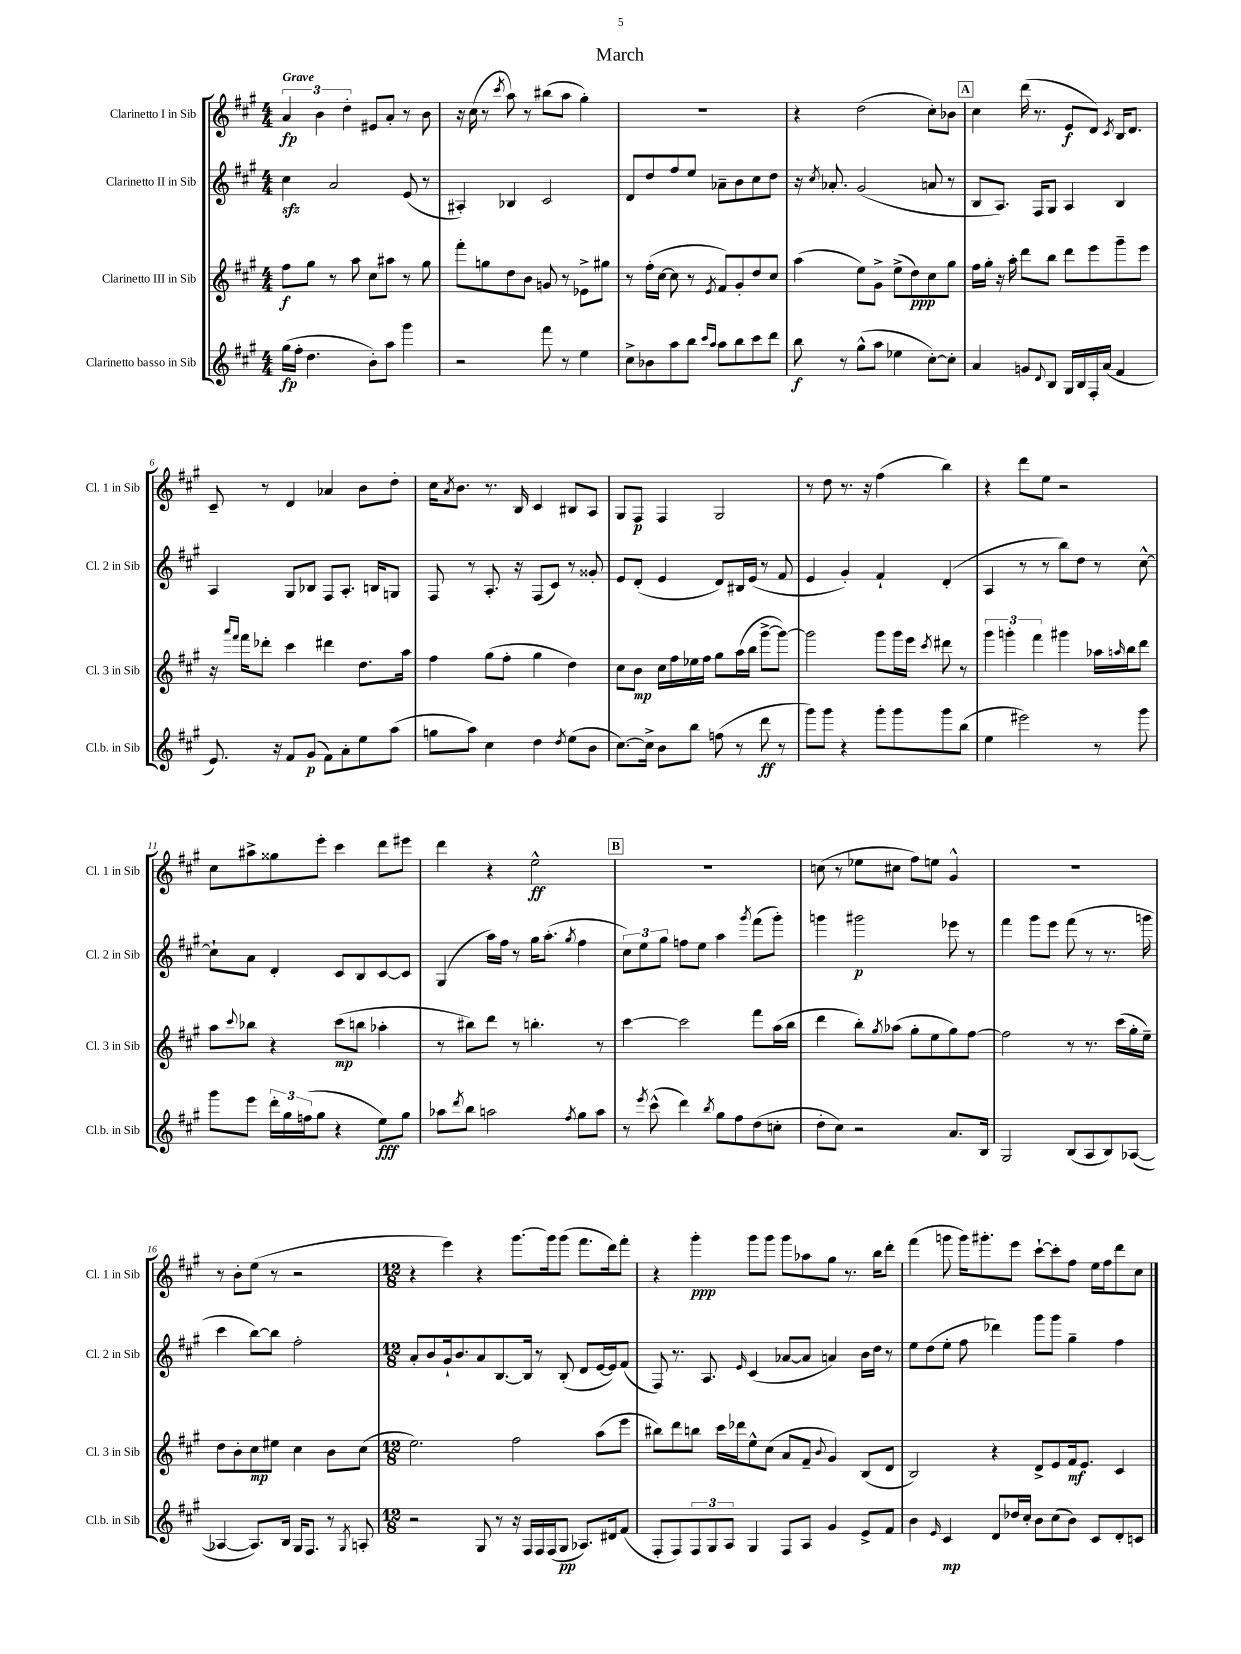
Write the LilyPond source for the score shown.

\header { title = "March" }
<<
\new StaffGroup <<
\new Staff = "s0" \with { instrumentName = "Clarinetto I in Sib" shortInstrumentName = "Cl. 1 in Sib" } {
    \clef treble \key a \major \numericTimeSignature \time 4/4 \tempo "Grave"
    \tuplet 3/2 { a'4\fp b'4 d''4-. } eis'8 a'8-. r8 b'8 |
    r16 cis''16( r8 \acciaccatura { cis'''8 } a''8) r8 bis''8( a''8 gis''4-.) |
    R1 |
    r4 d''2( cis''8-.) bes'8 |
    \mark \markup { \box "A" } cis''4 d'''16( r8. e'8\f d'8) \acciaccatura { cis'8 } b16 d'8. |
    cis'8-- r8 d'4 aes'4 b'8 d''8-. |
    cis''16 \acciaccatura { a'8 } b'8. r8. b16 cis'4 bis8 a8 |
    gis8 fis8\p fis4 gis2 |
    r8 d''8 r8. r16 fis''4( b''4) |
    r4 d'''8 e''8 r2 |
    cis''8 ais''8-> gisis''8 e'''8-. cis'''4 d'''8 eis'''8 |
    d'''4 r4 e''2-^\ff |
    \mark \markup { \box "B" } R1 |
    c''8( r8 ees''8 cis''8 fis''8) e''8 gis'4-^ |
    R1 |
    r8 b'8-. e''8( r8 r2 |
    \numericTimeSignature \time 12/8 r4 e'''4) r4 gis'''8.~ gis'''16 gis'''8( fis'''8. d'''16) fis'''8-. |
    r4 gis'''4-.\ppp gis'''8 gis'''8 gis'''8 aes''8 gis''8 r8. b''16 d'''8-. |
    fis'''4( g'''8 g'''16) gis'''8.-. e'''8 cis'''8~-! cis'''8-. fis''8 e''16 fis''16 d'''8 cis''8 \bar "|." |
}
\new Staff = "s1" \with { instrumentName = "Clarinetto II in Sib" shortInstrumentName = "Cl. 2 in Sib" } {
    \clef treble \key a \major \numericTimeSignature \time 4/4
    cis''4\sfz a'2 e'8( r8 |
    ais4-.) bes4 cis'2 |
    d'8 d''8 fis''8 e''8 aes'8-- b'8 cis''8 d''8 |
    r16 \acciaccatura { cis''8 } aes'8.-. gis'2( a'8 r8 |
    \mark \markup { \box "A" } b8 a8.) fis16 gis8 a4 b4 |
    a4 gis8 bes8 fis8 a8.-. b16 g8 |
    fis8 r8 a8.-. r16 fis8( cis'8) r8 gisis'8-. |
    e'8 d'8-.( e'4 d'8) bis16 e'16( r8 fis'8 |
    e'4 gis'4-.) fis'4-! d'4-.( |
    a4 r8 r8 b''8) d''8 r8 cis''8~-^ |
    cis''8-! a'8 d'4-. cis'8 b8 cis'8~ cis'8 |
    gis4( a''16) fis''16 r8 gis''16 a''8.-.( \acciaccatura { gis''8 } fis''4 |
    \mark \markup { \box "B" } \tuplet 3/2 { cis''8) e''8 gis''8 } f''8 e''8 a''4 \acciaccatura { gis'''8 } fis'''8( gis'''8-.) |
    g'''4 gis'''2\p ees'''8 r8 |
    fis'''4 gis'''8 e'''8 fis'''8( r8 r8. g'''16 |
    cis'''4 b''8~) b''8 fis''2-. |
    \numericTimeSignature \time 12/8 a'8-. b'8 gis'16-! b'8. a'8 b8.~ b16 r8 b8-.( d'8 e'16~ e'16) fis'8( |
    fis8) r8. a8. \grace { e'16 } cis'4( aes'8~ aes'8 a'4) b'16 d''16 r8 |
    e''8 d''8( e''8-. fis''8 des'''4) gis'''8 gis'''8 gis''4-- fis''4 \bar "|." |
}
\new Staff = "s2" \with { instrumentName = "Clarinetto III in Sib" shortInstrumentName = "Cl. 3 in Sib" } {
    \clef treble \key a \major \numericTimeSignature \time 4/4
    fis''8\f gis''8 r8 a''8 cis''8 ais''8 r8 gis''8 |
    fis'''8-. g''8 d''8 b'8 g'8 r8 ees'8-> gis''8 |
    r8 fis''16-.( cis''16~ cis''8 r8 \acciaccatura { e'8 } fis'8) gis'8-. d''8 cis''8 |
    a''4( e''8) gis'8-> e''8->( d''8\ppp) cis''8 gis''8 |
    \mark \markup { \box "A" } fis''16 gis''16-. r16 a''16-. d'''8 b''8 d'''8 e'''8 gis'''8-- e'''8 |
    r16 \grace { a'''16 fis'''16 } fis'''16 des'''8-. cis'''4 dis'''4 d''8. a''16 |
    fis''4 gis''8( fis''8-. gis''4 d''4) |
    cis''8 b'8\mp cis''16 fis''16 ees''16 fis''16 gis''8 a''16( b''16 gis'''8~-> gis'''8~) |
    gis'''2 gis'''8 gis'''16 e'''16 \acciaccatura { cis'''8 } dis'''8 r8 |
    \tuplet 3/2 { gis'''4 g'''4-. fis'''4 } gis'''4 aes''16 \grace { a''16 } b''16 d'''8 |
    a''8 \appoggiatura { cis'''8 } bes''8 r4 cis'''8\mp( b''8 aes''4-. |
    r8 bis''8) d'''8 r8 b''4.-. r8 |
    \mark \markup { \box "B" } cis'''4~ cis'''2 fis'''8 a''16( b''16 |
    d'''4 b''8-.) \acciaccatura { gis''8 } aes''8( gis''8-. e''8 gis''8) fis''8~ |
    fis''2 r8 r8. cis'''16( gis''16-. e''16--) |
    d''8 b'8-. cis''8\mp eis''8 cis''4 b'8 cis''8( |
    \numericTimeSignature \time 12/8 e''2.) fis''2 a''8( e'''8 |
    bis''8) d'''8 b''8 cis'''16 des'''16 e''8-^ cis''8( a'8 fis'8-- \appoggiatura { b'8 } gis'4) b8( d'8 |
    b2) r4 d'8-> e'8 fis'16\mf e'8. cis'4 \bar "|." |
}
\new Staff = "s3" \with { instrumentName = "Clarinetto basso in Sib" shortInstrumentName = "Cl.b. in Sib" } {
    \clef treble \key a \major \numericTimeSignature \time 4/4
    gis''16\fp( fis''16-. d''4. b'8-.) a''8 gis'''4 |
    r2 fis'''8 r8 e''4 |
    cis''8-> bes'8 a''8 b''8 \grace { cis'''16 a''16 } a''8 b''8 cis'''8 d'''8 |
    b''8\f r8 gis''8-^( a''8 ees''4 cis''8~-.) cis''8-. |
    \mark \markup { \box "A" } a'4 g'8 \appoggiatura { d'8 } b8 gis16 b16 fis16-. a'16( fis'4 |
    e'8.) r16 fis'8 gis'8\p( fis'8) a'8-. e''8 a''8( |
    g''8 a''8) cis''4 d''4 \acciaccatura { d''8 } e''8( b'8 |
    cis''8.~) cis''16-> b'8 b''8 f''8( r8 d'''8\ff r8 |
    gis'''8) gis'''8 r4 gis'''8-. gis'''8 gis'''8 b''8( |
    e''4 eis'''2) r8 gis'''8 |
    gis'''8 e'''8 \tuplet 3/2 { d'''16-. gis''16 f''16( } gis''8 r4 e''8\fff) gis''8 |
    aes''8 \acciaccatura { d'''8 } b''8 a''2 \acciaccatura { fis''8 } gis''8 a''8 |
    \mark \markup { \box "B" } r8 \acciaccatura { e'''8 } cis'''8-^( d'''4) \acciaccatura { b''8 } gis''8 fis''8 d''8( c''8-. |
    d''8-. cis''8) r2 a'8. b16 |
    gis2 b8( a8 b8) aes8~( |
    aes4~ aes8.) b16 gis16 fis8. r8 \acciaccatura { gis8 } a8-. |
    \numericTimeSignature \time 12/8 r2 gis8 r8 r16 fis16 fis16 fis16( gis8\pp aes8.) dis'16 fis'8( |
    fis8-. fis8) \tuplet 3/2 { fis8 gis8 a8 } gis4 fis8 a8 gis'4 e'8-> fis'8 |
    b'4 \grace { e'16 } cis'4\mp d'8 des''16 cis''16-. b'8 cis''8( b'8) cis'8 d'8-. c'8 \bar "|." |
}
>>
>>
